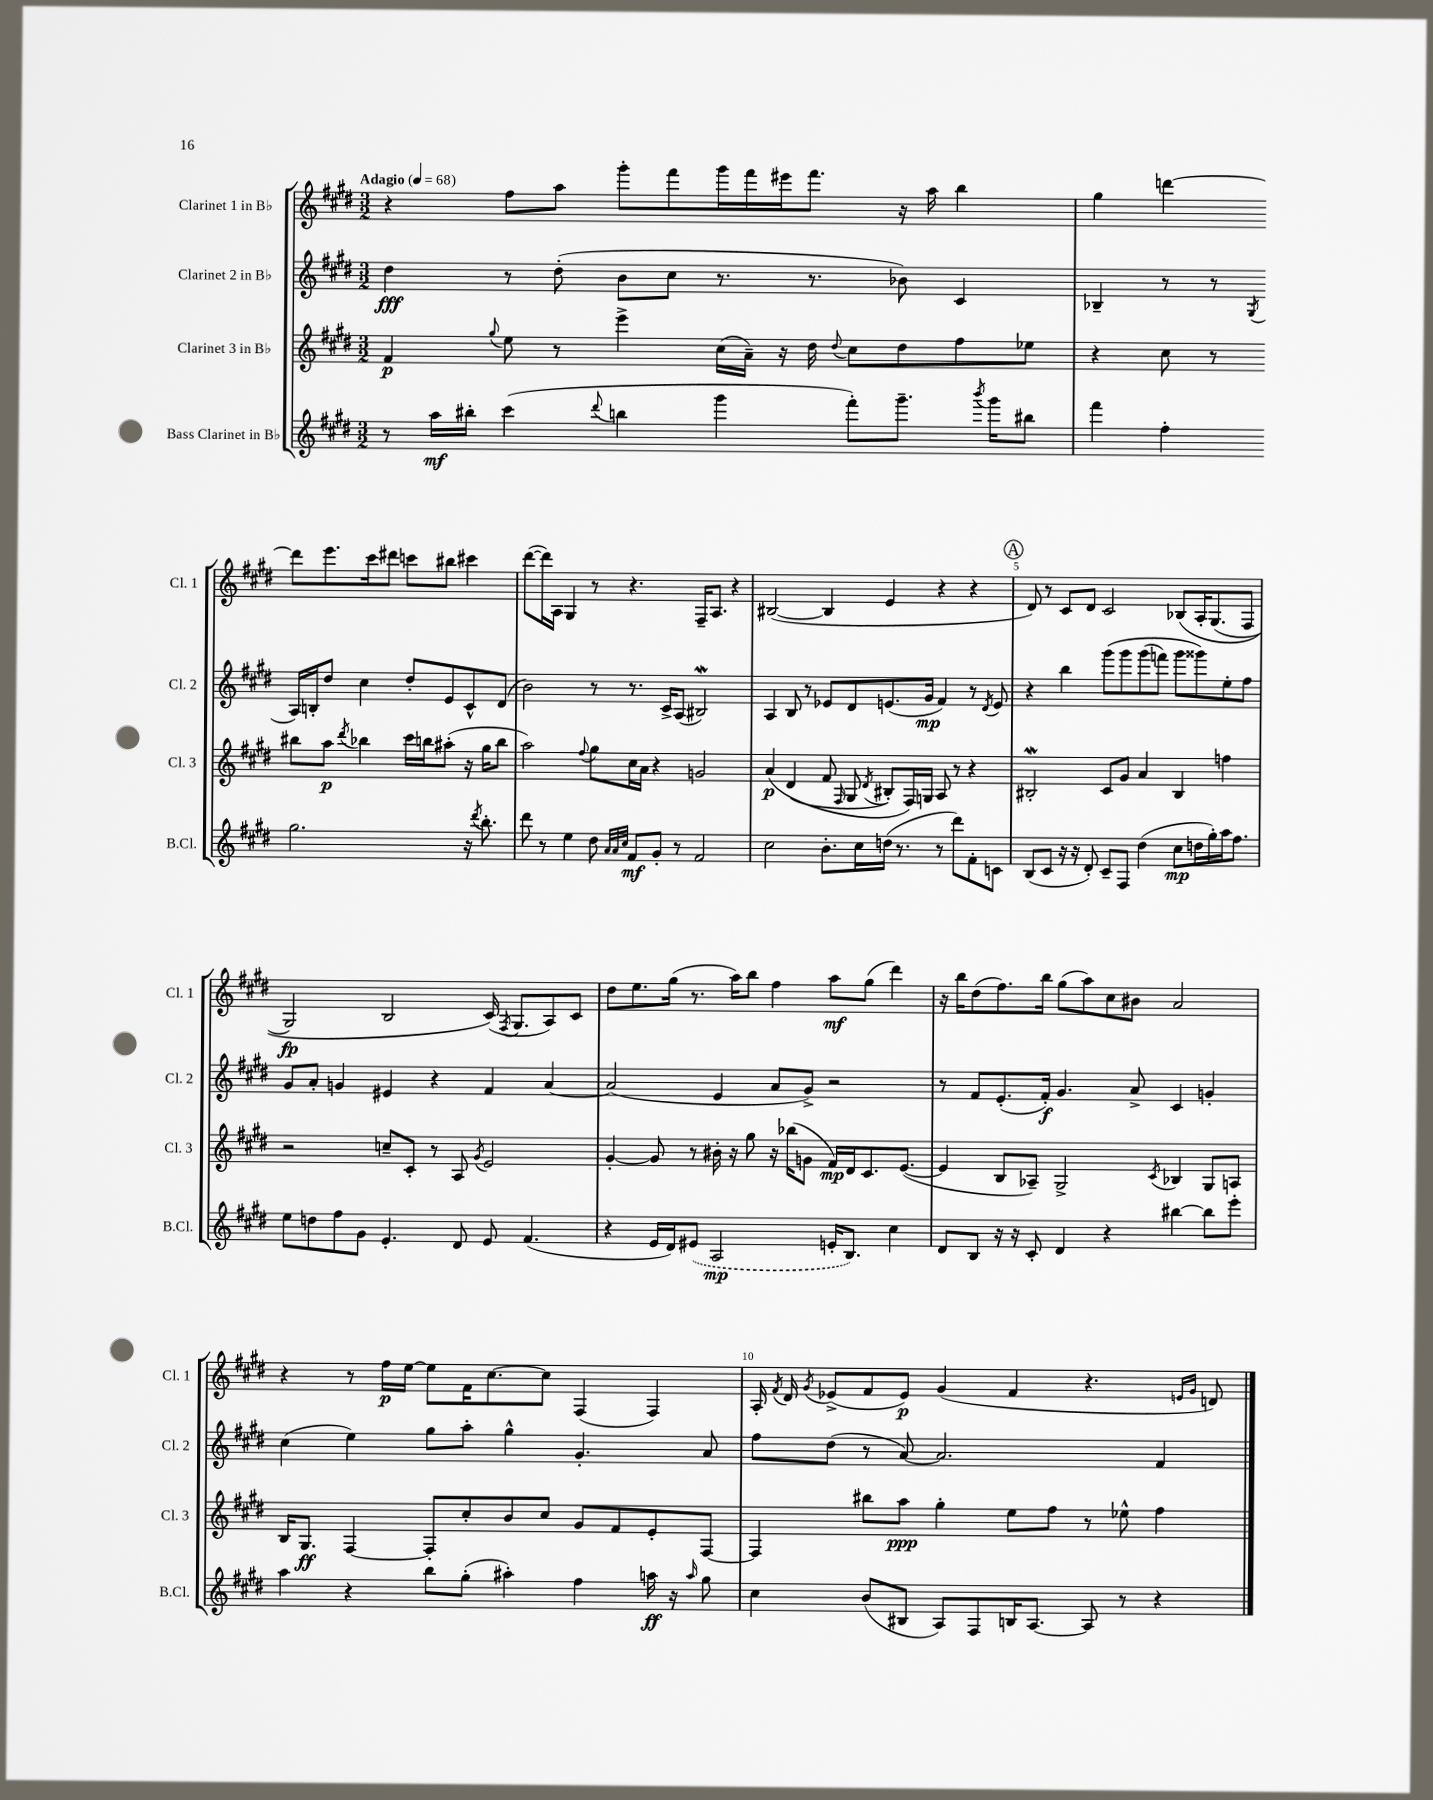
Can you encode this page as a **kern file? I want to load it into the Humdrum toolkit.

**kern	**dynam	**kern	**dynam	**kern	**dynam	**kern	**dynam
*part4	*part4	*part3	*part3	*part2	*part2	*part1	*part1
*staff4	*staff4	*staff3	*staff3	*staff2	*staff2	*staff1	*staff1
*I"Bass Clarinet in B♭	*	*I"Clarinet 3 in B♭	*	*I"Clarinet 2 in B♭	*	*I"Clarinet 1 in B♭	*
*I'B.Cl.	*	*I'Cl. 3	*	*I'Cl. 2	*	*I'Cl. 1	*
*clefG2	*	*clefG2	*	*clefG2	*	*clefG2	*
*k[f#c#g#d#]	*	*k[f#c#g#d#]	*	*k[f#c#g#d#]	*	*k[f#c#g#d#]	*
*M3/2	*	*M3/2	*	*M3/2	*	*M3/2	*
*MM68	*	*MM68	*	*MM68	*	*MM68	*
=1	=1	=1	=1	=1	=1	=1	=1
!	!	!	!	!	!	!LO:TX:a:B:t=Adagio	!
8r	.	4f#/	p	4dd#\	fff	4r	.
16aa\LL	mf	.	.	.	.	.	.
16bb#X'\JJ	.	.	.	.	.	.	.
.	.	8qqgg#/	.	.	.	.	.
(4ccc#\	.	8ee\	.	8r	.	8ff#\L	.
.	.	8r	.	(8dd#'\	.	8aa\J	.
8qqddd#/	.	.	.	.	.	.	.
4bbn\	.	4eee^\	.	8b\L	.	8ggg#'\L	.
.	.	.	.	8cc#\J	.	8fff#\	.
4ggg#\	.	(16cc#\LL	.	8.r	.	16ggg#\L	.
.	.	16a~\JJ)	.	.	.	16fff#\	.
.	.	16r	.	.	.	16eee#X\J	.
.	.	16dd#\	.	8.r	.	8.fff#\J	.
.	.	8qqdd#/	.	.	.	.	.
8fff#'\L)	.	8cc#\L	.	.	.	.	.
8.ggg#~\J	.	8dd#\	.	8b-X\)	.	16r	.
.	.	.	.	.	.	16aa\	.
.	.	8ff#\	.	4c#/	.	4bb\	.
8qbbb/	.	.	.	.	.	.	.
16ggg#\KL	.	.	.	.	.	.	.
8bb#X\J	.	8ee-X\J	.	.	.	.	.
=2	=2	=2	=2	=2	=2	=2	=2
4fff#\	.	4r	.	4B-X~/	.	4gg#\	.
4ff#'\	.	8cc#\	.	8r	.	[4dddn\	.
.	.	8r	.	8r	.	.	.
.	.	.	.	8qG#/	.	.	.
2.gg#\	.	8bb#X\L	.	16A/LL	.	8ddd\L]	.
.	.	.	.	16Bn'/J	.	.	.
.	.	8aa\J	p	8dd#/J	.	8.eee\	.
.	.	8qddd#/	.	.	.	.	.
.	.	4bb-X\	.	4cc#\	.	.	.
.	.	.	.	.	.	16ccc#\k	.
.	.	.	.	.	.	8ddd#X\J	.
.	.	16ccc#\LL	.	8dd#'/L	.	8cccn\L	.
.	.	16bbn\J	.	.	.	.	.
.	.	(8aa#X'\J	.	8e/	.	8bb#X\J	.
16r	.	16r	.	8c#^^/	.	4ccc#X\	.
8qddd#/	.	.	.	.	.	.	.
8.bb'\	.	16gg#\KL	.	.	.	.	.
.	.	8bb\J	.	(8d#/J	.	.	.
!!LO:LB:g=z
=3	=3	=3	=3	=3	=3	=3	=3
8ddd#\	.	2aa\)	.	2b\)	.	([8ddd#\L	.
8r	.	.	.	.	.	16ddd#\L])	.
.	.	.	.	.	.	16A\JJ	.
4ee\	.	.	.	.	.	4G#/	.
.	.	8qqff#/	.	.	.	.	.
8dd#\	.	8gg#\L	.	8r	.	8r	.
32qqa/LLL	.	.	.	.	.	.	.
32qqa/	.	.	.	.	.	.	.
32qqcc#/JJJ	.	.	.	.	.	.	.
8f#/L	mf	16cc#\L	.	8.r	.	4.r	.
.	.	16a\JJ	.	.	.	.	.
8g#'/J	.	4r	.	.	.	.	.
.	.	.	.	16c#^/KL	.	.	.
8r	.	.	.	(8A/J	.	.	.
2f#/	.	2gn/	.	2B#XW/)	.	16F#~/KL	.
.	.	.	.	.	.	8.A/J	.
.	.	.	.	.	.	4r	.
=4	=4	=4	=4	=4	=4	=4	=4
2cc#\	.	(4a/	p	4A/	.	([2B#X/	.
.	.	(4d#/	.	8B/	.	.	.
.	.	.	.	8r	.	.	.
8.b'\L	.	8f#/	.	8e-X/L	.	4B#/]	.
.	.	16qqF#/	.	.	.	.	.
.	.	8G#/	.	8d#/	.	.	.
16cc#\L	.	.	.	.	.	.	.
.	.	8qd#/	.	.	.	.	.
(16ddn\JJ	.	8B#X'/L)	.	(8.en/	.	4e/	.
8.r	.	.	.	.	.	.	.
.	.	16F#/L)	.	.	.	.	.
.	.	16Gn/JJ	.	16g#/Jk	mp	.	.
8r	.	8A/	.	4f#/)	.	4r	.
8ddd#\L)	.	8r	.	.	.	.	.
8f#'\	.	4r	.	8r	.	4r	.
.	.	.	.	8qd#/	.	.	.
8cn\J	.	.	.	8e/	.	.	.
!!LO:REH:place=s1:t=A
=5	=5	=5	=5	=5	=5	=5	=5
(8B/L	.	2B#XW'/	.	4r	.	8d#/)	.
8c#/J	.	.	.	.	.	8r	.
16r	.	.	.	4bb\	.	8c#/L	.
16r	.	.	.	.	.	.	.
8d#'/)	.	.	.	.	.	8d#/J	.
8c#~/L	.	8c#/L	.	(8ggg#\L	.	2c#/	.
8F#/J	.	8g#/J	.	8ggg#\	.	.	.
(4dd#\	.	4a/	.	(8ggg#\	.	.	.
.	.	.	.	8fffn\J)	.	.	.
8cc#\L	mp	4B#/	.	8ggg#\L	.	(8B-X/L	.
16ddn\L	.	.	.	8ggg##X\)	.	16A'/K	.
16gg#'\)	.	.	.	.	.	(8.G#/	.
16aa\J	.	4ffn\	.	8ee'\	.	.	.
8.ff#\J	.	.	.	.	.	.	.
.	.	.	.	8ff#\J	.	8F#/J	.
!!LO:LB:g=z
=6	=6	=6	=6	=6	=6	=6	=6
8ee\L	.	2r	.	8g#/L	.	2G#/)	fp
8ddn\	.	.	.	8a'/J	.	.	.
8ff#\	.	.	.	4gn/	.	.	.
8g#\J	.	.	.	.	.	.	.
4.e'/	.	8ccn~/L	.	4e#X/	.	2B/	.
.	.	8c#'/J	.	.	.	.	.
.	.	8r	.	4r	.	.	.
8d#/	.	8A/	.	.	.	.	.
.	.	8qg#/	.	.	.	.	.
8e/	.	2e/	.	4f#/	.	(16c#/)	.
.	.	.	.	.	.	8qF#/	.
.	.	.	.	.	.	8.G#/L	.
(4.f#/	.	.	.	.	.	.	.
.	.	.	.	[4a/	.	8A/)	.
.	.	.	.	.	.	8c#/J	.
=7	=7	=7	=7	=7	=7	=7	=7
4r	.	[4g#'/	.	(2a/]	.	8dd#\L	.
.	.	.	.	.	.	8.ee\	.
16e/LL	.	8g#/]	.	.	.	.	.
16d#/J)	.	.	.	.	.	(16gg#\Jk	.
(8e#X/J	.	8r	.	.	.	8.r	.
2A/	mp	16b#X'\	.	4e/	.	.	.
.	.	16r	.	.	.	16aa\KL)	.
.	.	8gg#\	.	.	.	8bb\J	.
.	.	16r	.	8a/L	.	4ff#\	.
.	.	(16bb-X\KL	.	.	.	.	.
.	.	8gn\J	.	8g#^/J)	.	.	.
16en'/KL	.	16f#/LL)	mp	2r	.	8aa\L	mf
8.B/J)	.	16d#/J	.	.	.	.	.
.	.	8.c#/	.	.	.	(8gg#\J	.
4cc#\	.	.	.	.	.	4ddd#\)	.
.	.	([8.e/J	.	.	.	.	.
=8	=8	=8	=8	=8	=8	=8	=8
8d#/L	.	4e/]	.	8r	.	16r	.
.	.	.	.	.	.	16bb\KL	.
8B/J	.	.	.	8f#/L	.	(8dd#\	.
16r	.	8B/L	.	(8.e'/	.	8.ff#\)	.
16r	.	.	.	.	.	.	.
8c#'/	.	8A-X~/J)	.	.	.	.	.
.	.	.	.	16f#'/Jk)	f	16bb\Jk	.
4d#/	.	2G#^/	.	4.g#/	.	(8gg#\L	.
.	.	.	.	.	.	8aa\)	.
4r	.	.	.	.	.	8cc#\	.
.	.	.	.	8a^/	.	8b#X\J	.
.	.	8qc#/	.	.	.	.	.
[4bb#X\	.	4B-X/	.	4c#/	.	2a/	.
8bb#\L]	.	8G#/L	.	4gn'/	.	.	.
8eee'\J	.	8An/J	.	.	.	.	.
!!LO:LB:g=z
=9	=9	=9	=9	=9	=9	=9	=9
4aa\	.	16B/KL	.	(4cc#\	.	4r	.
.	.	8.G#/J	ff	.	.	.	.
4r	.	[4F#/	.	4ee\)	.	8r	.
.	.	.	.	.	.	16ff#\LL	p
.	.	.	.	.	.	[16ee\JJ	.
8bb\L	.	8F#'/L]	.	8gg#\L	.	8ee\L]	.
(8gg#'\J	.	8cc#'/	.	8aa'\J	.	16f#\K	.
.	.	.	.	.	.	[8.cc#\	.
4aa#X'\)	.	8b/	.	4gg#^^\	.	.	.
.	.	8cc#/J	.	.	.	8cc#\J]	.
4ff#\	.	8g#/L	.	4.g#'/	.	(4F#/	.
.	.	8f#/	.	.	.	.	.
16aan\	ff	8e'/	.	.	.	4F#/)	.
16r	.	.	.	.	.	.	.
16qqaa/	.	.	.	.	.	.	.
8gg#\	.	[8F#/J	.	8a/	.	.	.
=10	=10	=10	=10	=10	=10	=10	=10
4cc#\	.	4F#/]	.	8ff#\L	.	16A'/	.
.	.	.	.	.	.	8qf#/	.
.	.	.	.	.	.	16d#/	.
.	.	.	.	.	.	8qg#/	.
.	.	.	.	(8dd#\J	.	(8e-X^/L	.
(8b/L	.	8bb#X\L	.	8r	.	8f#/	.
8B#X/J	.	8aa\J	ppp	[8a/)	.	8e-/J)	p
8A/L)	.	4gg#'\	.	2.a/]	.	(4g#/	.
8F#/	.	.	.	.	.	.	.
16Bn/K	.	8ee\L	.	.	.	4f#/	.
[8.A/J	.	.	.	.	.	.	.
.	.	8ff#\J	.	.	.	.	.
8A/]	.	8r	.	.	.	4.r	.
8r	.	8ee-X^^\	.	.	.	.	.
4r	.	4ff#\	.	4f#/	.	.	.
.	.	.	.	.	.	16qqen/LL	.
.	.	.	.	.	.	16qqg#/JJ	.
.	.	.	.	.	.	8dn/)	.
==	==	==	==	==	==	==	==
*-	*-	*-	*-	*-	*-	*-	*-
